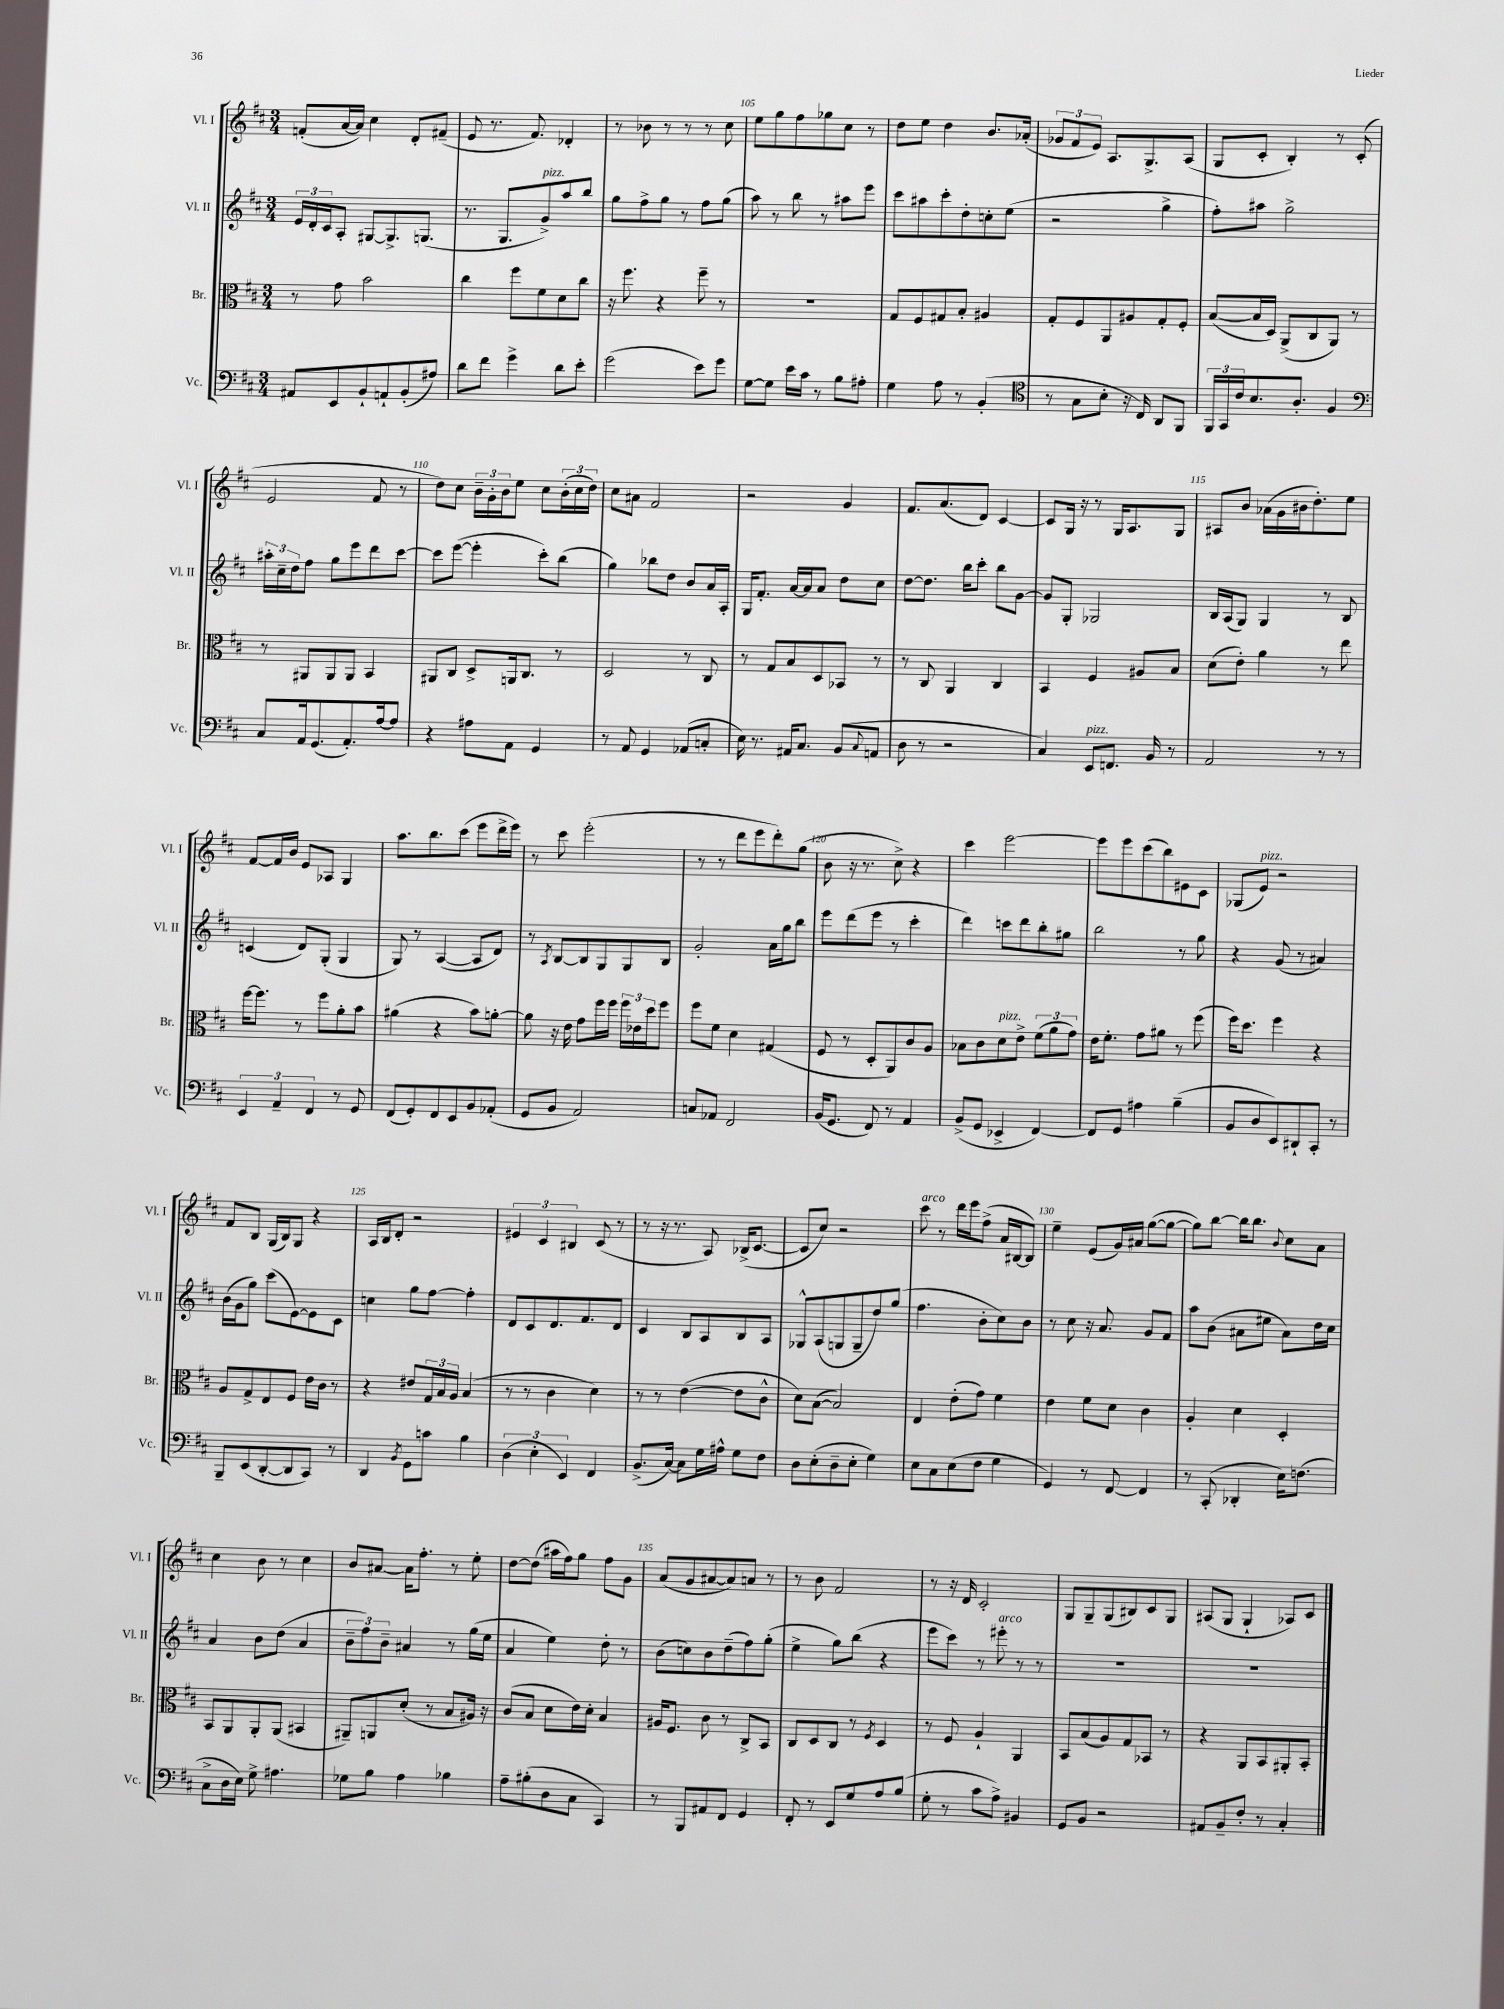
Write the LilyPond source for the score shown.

<<
\new StaffGroup <<
\new Staff = "s0" \with { instrumentName = "Vl. I" shortInstrumentName = "Vl. I" } {
    \clef treble \key d \major \numericTimeSignature \time 3/4
    f'8-.( a'16~ a'16) cis''4 d'8-. fis'8--( |
    e'8 r8. fis'8.) des'4-. |
    r8 bes'8 r8 r8 r8 cis''8 |
    e''8 g''8 fis''8 ges''8 cis''8 r8 |
    d''8 e''8 d''4 b'8. aes'16-.( |
    \tuplet 3/2 { ges'8 fis'8 e'8) } a8. g8.-> a8( |
    g8 cis'8-. b4-.) r8 cis'8-.( |
    e'2 fis'8 r8 |
    d''8) cis''8 \tuplet 3/2 { b'16-- g'16-. b'16 } e''8 cis''8 \tuplet 3/2 { b'16-.( cis''16 d''16) } |
    cis''8 ais'8 fis'2 |
    r2 g'4 |
    fis'8. a'8.( d'8) cis'4~ |
    cis'8 g16 r16 r8 g16 a8. g8 |
    ais8 b'8 aes'16( g'16 bis'16 d''8.-.) e''8 |
    fis'8~ fis'16 b'16 e'8 aes8 g4 |
    a''8. b''8. cis'''8( e'''8 d'''16-> e'''16) |
    r8 cis'''8 e'''2-.( |
    r8 r8 d'''8 e'''8 d'''8-.) g''8( |
    b'8 r16 r8. cis''8->) r4 |
    cis'''4 e'''2~ |
    e'''8 e'''8 cis'''8( b''8) eis'8 cis'8 |
    ges8( e'8^\markup { \italic "pizz." }) r2 |
    fis'8 b8 g16( b16) g8 r4 |
    a16 b16 d'8-. r2 |
    \tuplet 3/2 { eis'4 cis'4 bis4 } cis'8( r8 |
    r8 r16 r8. a8) bes16->( cis'8.~ |
    cis'8 cis''8) r2 |
    cis'''8^\markup { \italic "arco" } r8 d'''16 e'''16 fis''8->( a'16 bis16~ bis8) |
    e''4-- e'8( g'16) ais'16 g''8~( g''8~ |
    g''8) b''8~ b''16 b''8. \appoggiatura { b'8 } cis''8 a'8 |
    cis''4 b'8 r8 cis''4 |
    b'8 ais'8~ ais'16 fis''8.-. r8 e''8-. |
    d''8~ d''8( ais''16 fis''16) g''8 fis''8 g'8 |
    a'8( g'8 ais'8~ ais'8) a'8 r8 |
    r8 b'8 fis'2 |
    r8 r16 d'16 cis'2-. |
    g8 g8-- g8( bis8) cis'8 g8 |
    ais8( g8 g4-! aes8) cis'8 \bar "|." |
}
\new Staff = "s1" \with { instrumentName = "Vl. II" shortInstrumentName = "Vl. II" } {
    \clef treble \key d \major \numericTimeSignature \time 3/4
    \tuplet 3/2 { e'16 d'16-. cis'16 } a8-. gis8~ gis8.-> g8.( |
    r8. g8. g'8->^\markup { \italic "pizz." }) a''8 b''8 |
    g''8 fis''8-> g''8 r8 fis''8 g''8( |
    a''8) r8 b''8 r8 ais''8 e'''8 |
    cis'''8 ais''8 cis'''8-. d''8-. c''8-. e''8( |
    r2 g''4-> |
    fis''8-.) ais''8 g''2-> |
    \tuplet 3/2 { ais''16-. cis''16-- d''16 } fis''8 g''8 e'''8 d'''8 cis'''8~ |
    cis'''8 e'''8~( e'''4-. cis'''8-.) b''8( |
    g''4) bes''8 d''8 b'8 a'16 a16-. |
    g16 fis'8.-. a'16~ a'16 a'8 d''8 cis''8 |
    d''8~ d''8. b''16 cis'''8-. b''8 g'8~ |
    g'8 g8-. ges2 |
    b16 a16( g8) g4 r8 b8 |
    c'4( d'8) g8-.( g4 |
    g8) r8 a4~( a8 d'8) |
    r8 \acciaccatura { a8 } b8~ b8 g8 g8 b8 |
    g'2-. a'16 g''16 b''8 |
    e'''8 d'''8( e'''8 r8 cis'''4-. |
    d'''4) c'''8 d'''8 b''8-. gis''8 |
    b''2 r8 g''8 |
    r4 g'8( r8 ais'4) |
    b'16( g'16 g''8) cis'''8( e'8~) e'8 cis'8 |
    c''4 g''8 fis''8~ fis''4-. |
    d'8 cis'8 d'8. fis'8. d'8 |
    cis'4 b8 a8 b8 a8 |
    ges8-^ a8( g8 g8-- d''8) g''8( |
    fis''4. b'8-. cis''8) b'8 |
    r8 cis''8 r16 a'8. g'8 fis'8 |
    a''8 b'8( ais'8 eis''8 ais'8) d''16 cis''16 |
    a'4 b'8 d''8( a'4 |
    \tuplet 3/2 { b'8-- fis''8) b'8-- } ais'4 r8 g''16( e''16 |
    a'4 e''4) d''8-. r8 |
    b'8( c''8) b'8 d''8--( fis''8) g''8-.( |
    e''4-> g''8) b''8( r4 |
    e'''8 cis'''8) r8 eis'''8-.^\markup { \italic "arco" } r8 r8 |
    R2. |
    R2. \bar "|." |
}
\new Staff = "s2" \with { instrumentName = "Br." shortInstrumentName = "Br." } {
    \clef alto \key d \major \numericTimeSignature \time 3/4
    r8 g'8 b'2 |
    cis''4 fis''8 fis'8 d'8 cis''8 |
    r16 fis''8. r4 fis''8-- r8 |
    R2. |
    g8 fis8 gis8 b8-. ais4 |
    g8-. fis8 a,8 ais8 g8-. fis8-. |
    b8~( b16 d16) a,8->( cis8 a,8) r8 |
    r8 ais,8 ais,8 ais,8 b,4 |
    ais,8 cis8 d8-> a,16 cis8. r8 |
    d2 r8 cis8 |
    r8 g8 b8 d8 bes,8 r8 |
    r8 cis8 a,4 cis4 |
    b,4 fis4 ais8 b8 |
    d'8( e'8-.) a'4 r8 e''8 |
    fis''16~ fis''8. r8 fis''8 a'8-. b'8 |
    ais'4( r4 b'8) a'8~-. |
    a'8 r16 e'16 g'8 fis''16 fis''16 \tuplet 3/2 { fis''16 ees'16 d''16 } fis''8 |
    fis''8 fis'8 d'4 gis4( |
    fis8 r8 d8-. a,8) cis'8 a8 |
    bes8 cis'8 d'8^\markup { \italic "pizz." } e'8-> \tuplet 3/2 { fis'8( a'8 g'8) } |
    e'16 fis'8.-. g'8 ais'8 r8 fis''8( |
    fis''16) d''8. fis''4 r4 |
    a8 g8-> e8 fis8 e'16 cis'16 r8 |
    r4 eis'8 \tuplet 3/2 { g16 b16 a16 } b4( |
    r8 r8 cis'4 d'4) |
    r8 r8 e'4~( e'8 cis'8-^ |
    d'8) b8~( b2) |
    e4 e'8-.( g'8) fis'4 |
    e'4 fis'8 d'8 cis'4 |
    a4-. d'4 d4-. |
    b,8 a,8 a,8-. a,8( bis,4 |
    ais,8--) a,8 d'8-.( r8 b8 ais16) r16 |
    cis'8( b8 d'8 e'16) d'16-. b4 |
    ais16 fis8. cis'8 r8 cis8-> b,8 |
    cis8 d8 cis8 r8 \acciaccatura { fis8 } d4 |
    r8 fis8 a4-! a,4 |
    b,8 b8( a8) g8 bes,8 r8 |
    r4 a,8 b,8 ais,8-. b,8-. \bar "|." |
}
\new Staff = "s3" \with { instrumentName = "Vc." shortInstrumentName = "Vc." } {
    \clef bass \key d \major \numericTimeSignature \time 3/4
    ais,8 e,8 b,8-! a,8-! b,8-.( ais8) |
    d'8 fis'8 g'4-> d'8 e'8-. |
    g'2( e'8) g'8 |
    g8~ g8 e'16 cis'16 r8 b8 ais8-. |
    g4 a8 r8 b,4-.( |
    \clef tenor r8 g8 b8-. r16 cis16) a,8 fis,8 |
    \tuplet 3/2 { fis,16 g,16 cis'16 } b8. a8.-. fis4 |
    \clef bass cis8 a,16 g,8.( a,8.-.) a16~ a8 |
    r4 ais8 a,8 g,4 |
    r8 a,8 g,4 aes,8( c8-. |
    e16) r8. ais,16 cis8. b,8( \appoggiatura { cis8 } a,8 |
    d8 r8 r2 |
    cis4) e,8^\markup { \italic "pizz." } f,8. b,16 r8 |
    a,2 r8 r8 |
    \tuplet 3/2 { e,4 a,4-- fis,4 } r8 g,8 |
    fis,8( g,8-.) fis,8 e,8 b,8 aes,8-.( |
    g,8 b,8 a,2) |
    c8 aes,8 fis,2 |
    b,16( g,8. fis,8) r8 a,4 |
    b,8->( g,8 ees,4-> fis,4~) |
    fis,8 g,8 ais4 b4--( |
    b,8 d8 e,8) dis,8-! cis,8-. r8 |
    b,,8-- e,8( d,8~-. d,8 cis,8) r8 |
    d,4 \acciaccatura { b,8 } g,8 c'8 b4 |
    \tuplet 3/2 { d4( e4-. e,4) } fis,4 |
    b,8.->( cis16~) cis8 g16 ais16-^ g8 fis8 |
    d8 e8-.( d8-- e8-. g4) |
    e8 cis8 e8( fis8 g4 |
    g,4) r8 fis,8~ fis,4 |
    r8 cis,8-.( des,4-. e16) f8.( |
    cis8-> d16 e16) g8-> ais4. |
    ges8 b8 a4 bes4 |
    a8-- bis8-.( d8 cis8 cis,4) |
    r8 b,,8 ais,8 fis,8 g,4 |
    fis,8-. r8 e,8 g8 a8 b8( |
    g8-. r8 cis'8 a8->) bis,4 |
    g,8 b,8 r2 |
    ais,8 b,8-- fis8-. r8 cis4-. \bar "|." |
}
>>
>>
\layout { \context { \Score currentBarNumber = #102 \override BarNumber.break-visibility = ##(#f #t #t) barNumberVisibility = #(every-nth-bar-number-visible 5) } }
